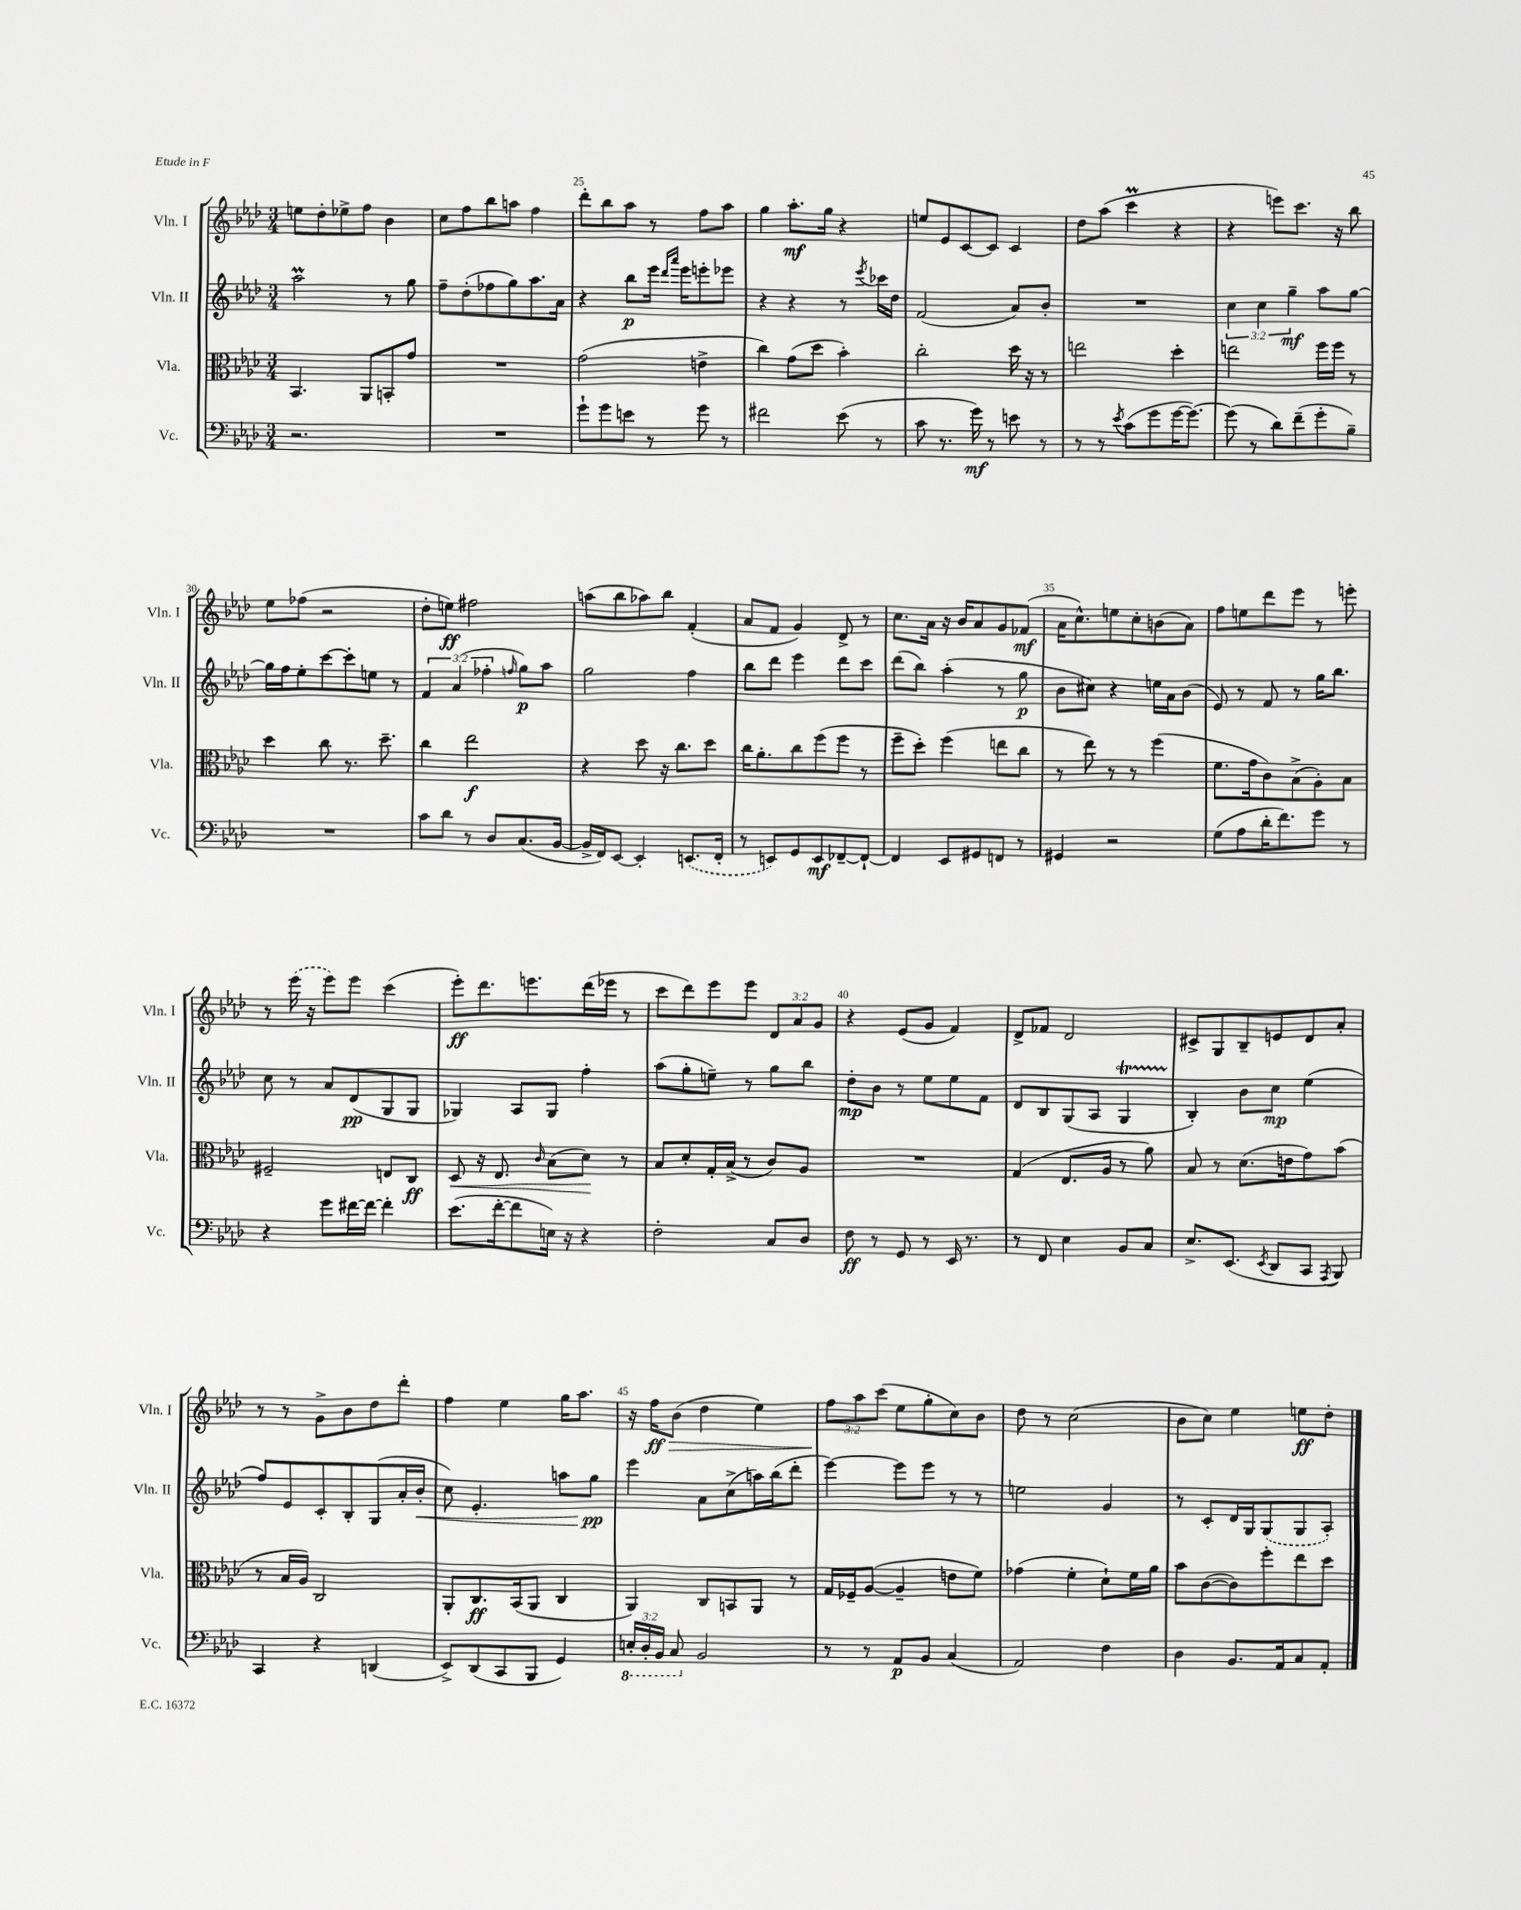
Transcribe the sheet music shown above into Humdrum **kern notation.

**kern	**kern	**kern	**kern
*staff4	*staff3	*staff2	*staff1
*clefF4	*clefC3	*clefG2	*clefG2
*k[b-e-a-d-]	*k[b-e-a-d-]	*k[b-e-a-d-]	*k[b-e-a-d-]
*M3/4	*M3/4	*M3/4	*M3/4
2.r	4.BB-/	2aa-\	8ee\L
.	.	.	8dd-'\
.	.	.	8ee-^\
.	8AA-/L	.	8ff\J
.	8BB'/	8r	4b-\
.	8g/J	8gg\	.
=	=	=	=
2.r	2.r	8ff~\L	8cc\L
.	.	(8dd-'\	8ff\
.	.	8ff-\	8bb-\
.	.	8gg\)	8aa\J
.	.	8.aa-\	4ff\
.	.	16a-\Jk	.
=	=	=	=
8g`\L	(2g\	4r	8ddd-'\L
8g\	.	.	8bb-\
8e\J	.	8bb-\L	8aa-\J
8r	.	16eee-\Jk	8r
.	.	16qqddd-/LL	.
.	.	16qqaaa-/JJ	.
.	.	16eee-\LK	.
8g\	4e^\	8eee'\	8ff\L
8r	.	8eee-\J	8aa-\J
=	=	=	=
2f#\	4cc\)	4r	4gg\
.	(8g\L	4r	8.aa-'\L
.	8dd-\J	.	.
.	.	.	16gg\Jk
(8e-\	4b-'\)	8r	4r
.	.	8qeee-/	.
8r	.	16ccc-\LL	.
.	.	16dd-\JJ	.
=	=	=	=
8c\	2cc'\	(2f/	8ee/L
8.r	.	.	8e-/
.	.	.	[8c/
16g\)	.	.	.
8r	.	.	8c/]J
8e\	16dd-\	8a-/L)	4c/
.	16r	.	.
8r	8r	8b-'/J	.
=	=	=	=
8r	2ee\	2.r	8dd-\L
8r	.	.	(8aa-\J
8qe-/	.	.	.
(8c\L	.	.	4ccc\
8g\	.	.	.
[16g\K	4dd-'\	.	4r
8.g\_J)	.	.	.
=	=	=	=
(8g\]	2ee\	6cc\	4r
8r	.	.	.
.	.	6cc\	.
8d-\L)	.	.	8eee\L)
.	.	6gg~\	.
(8f~\	.	.	8.ccc\J
8g'\	16ff\LL	8aa-\L	.
.	16ff\JJ	.	16r
8B-~\J)	8r	[8gg\J	8bb-\
=	=	=	=
2.r	4dd-\	16gg\]LL	8ee-\L
.	.	16ff\J	.
.	.	8ee-'\	(8ff-\J
.	8cc\	[8ccc\	2r
.	8.r	8ccc'\]	.
.	.	8ee\J	.
.	8.dd-~\	.	.
.	.	8r	.
=	=	=	=
8c\L	4cc\	6f/	8dd-'\L
8d-\J	.	.	8ee\J)
.	.	(6a-/	.
8r	2ee-\	.	2ff#\
.	.	6ff-'\	.
8D-/L	.	.	.
.	.	16qqff/	.
(8.C/	.	8gg\L)	.
.	.	8aa-\J	.
[16BB-/Jk	.	.	.
=	=	=	=
16BB-^/]LL	4r	2gg\	(8aa\L
16FF/J)	.	.	.
[8EE-/J	.	.	8bb-\
4EE-'/]	8dd-\	.	8aa-\)
.	16r	.	8bb-\J
.	8.cc\L	.	.
(8.EE/L	.	4ff\	(4f'/
.	8dd-\J	.	.
16FF'/Jk	.	.	.
=	=	=	=
8r	16cc\LK	8bb-\L	8a-/L
.	8.a-'\	.	.
8EE/L)	.	8ddd-\J	8f/J
8GG/	8cc\	4eee-\	4g/)
8EE/	(8ff\	.	.
[8FF-~/	8ff\J	8ddd-\L	8d-^/
8FF-`/_J	8r	8ccc\J	8r
=	=	=	=
4FF-/]	8ff~\L	(8ddd-\L	8.cc\L
.	8dd-'\J)	8bb-\J)	.
.	.	.	16a-\Jk
8EE-/L	(4ff\	(4aa-'\	16r
.	.	.	16b-/LK
8GG#/	.	.	8a-/
8FF/J	8ee\L	8r	8g/
8r	8cc\J	8gg\	(8f-/J
=	=	=	=
4GG#/	8r	8b-\L	16a-\LK
.	.	.	8.cc^^\)
.	8ee-\)	8cc#\J)	.
2r	8r	4r	8ee\
.	8r	.	8cc'\
.	(4ff\	16ee\LL	(8b\
.	.	16a-\J	.
.	.	(8b-\J	8a-\J)
=	=	=	=
(8G\L	8.f\L	8e-/)	8ff\L
8A-\	.	8r	8ee\
.	16g\k	.	.
16d-'\K	8c\)	8f/	8ddd-\
8.f\)	.	.	.
.	(8B-^\	8r	8eee-\J
8g\J	8A-'\)	16gg\LK	8r
.	.	8.bb-\J	.
8r	8B-\J	.	8eee'\
=	=	=	=
4r	2F#~/	8cc\	8r
.	.	8r	(16eee-\
.	.	.	16r
8g\L	.	8a-/L	8eee-\L)
[16f#\L	.	(8d-/	8eee-\J
16f#\_JJ	.	.	.
4f#'\]	8E/L	8G/	(4ccc\
.	8C/J	8G/J	.
=	=	=	=
(8.e-\L	8D-/	4G-/)	8eee-'\L)
.	16r	.	8.ddd-\
[16f'\k	8.E-/	.	.
8f\]	.	8A-/L	.
.	.	.	8.eee\
.	16qqc/	.	.
16E\Jk)	(8B-\L	8G-/J	.
16r	.	.	.
4r	8d-\J)	4ff'\	(16ddd-\L
.	.	.	16eee-\JJ
.	8r	.	8r
=	=	=	=
2F'\	8B-/L	(8aa-\L	8ccc\L
.	8d-'/	8gg'\	8ddd-\)
.	16G'/L	8ee~\J)	8eee-\
.	(16B-^/JJ	.	.
.	8r	8r	8eee-\J
8C/L	8c/L)	8gg\L	12d-/L
.	.	.	12a-/
8D-/J	8A-/J	8bb-\J	.
.	.	.	12g/J
=	=	=	=
8F\	2.r	8dd-'\L	4r
8r	.	8b-\J	.
8GG/	.	8r	(8e-/L
8r	.	8ee-\L	8g/J
16EE-/	.	8ee-\	4f/)
8.r	.	.	.
.	.	8f\J	.
=	=	=	=
8r	(4G/	8d-/L	8d-^/L
8FF/	.	8B-/	8f-/J
4E-\	8.E-/L	(8G/	2d-/
.	.	8A-/J	.
.	16A-/Jk	.	.
8BB-/L	8r	4G/	.
8C/J	8a-\)	.	.
=	=	=	=
8.E-^/L	8B-/	4B-'/)	8c#^/L
.	8r	.	8G/
(8.EE-/J	.	.	.
.	(8.d-\L	8b-\L	8B-~/
8qEE-/	.	.	.
8DD-/L	.	8cc\J	8e/
.	16e\k	.	.
8CC/J	8g\)	(4ee-\	8d-/
8qAAA-/	.	.	.
8BBB-/)	(8b-\J	.	8a-'/J
=	=	=	=
4CC/	8r	8ff/L)	8r
.	16B-/LL	8e-/	8r
.	16A-/JJ)	.	.
4r	2C/	8c'/	8g^\L
.	.	8B-'/	8b-\
(4DD/	.	(8G/	8dd-\
.	.	16a-'/L	8ddd-'\J
.	.	16b-'/JJ	.
=	=	=	=
8EE-^/L)	8AA-'/L	8cc\)	4ff\
(8DD-/	8.C/	4.e-'/	.
8CC/	.	.	4ee-\
.	(16BB-/k	.	.
8BBB-/J	8AA-/J	.	.
4GG/)	4C/	8aa\L	16gg\LK
.	.	.	8.aa-\J
.	.	8gg\J	.
=	=	=	=
24EE'/LL	4AA-/)	4eee-\	16r
24DD-'/	.	.	.
.	.	.	16ff\LK
24BBB-/JJ	.	.	.
8CC/	.	.	(8b-\J
2BB-/	8C/L	8a-\L	4dd-\
.	8BB/	(8cc^\	.
.	8AA-/J	16aa\L)	4ee-\)
.	.	(16bb-\J	.
.	8r	8ddd-'\J	.
=	=	=	=
8r	16G/LL	[4eee-\)	12ff\L
.	16F-~/J	.	.
.	.	.	12aa-\
8r	([8A-/J	.	.
.	.	.	(12ccc\J
8AA-/L	4A-~/]	8eee-\]L	8ee-\L
8BB-/J	.	8eee-\J	8gg'\
(4C/	8e\L	8r	8cc\)
.	8f\J)	8r	8b-\J
=	=	=	=
2AA-/)	(4g-\	2ee\	8dd-\
.	.	.	8r
.	4f'\	.	(2cc\
4F\	8d-`\L)	4g/	.
.	16f\L	.	.
.	16a-\JJ	.	.
=	=	=	=
4D-\	8b-\L	8r	8b-\L
.	([8c\	8c'/L	8cc\J)
8.BB-/L	8c\])	16d-/L	4ee-\
.	.	16G/J	.
.	8ff'\	(8G/	.
16AA-/k	.	.	.
8C/	8ee-\	8G/	8ee\L
8AA-'/J	8dd-\J	8A-'/J)	8dd-'\J
==	==	==	==
*-	*-	*-	*-
